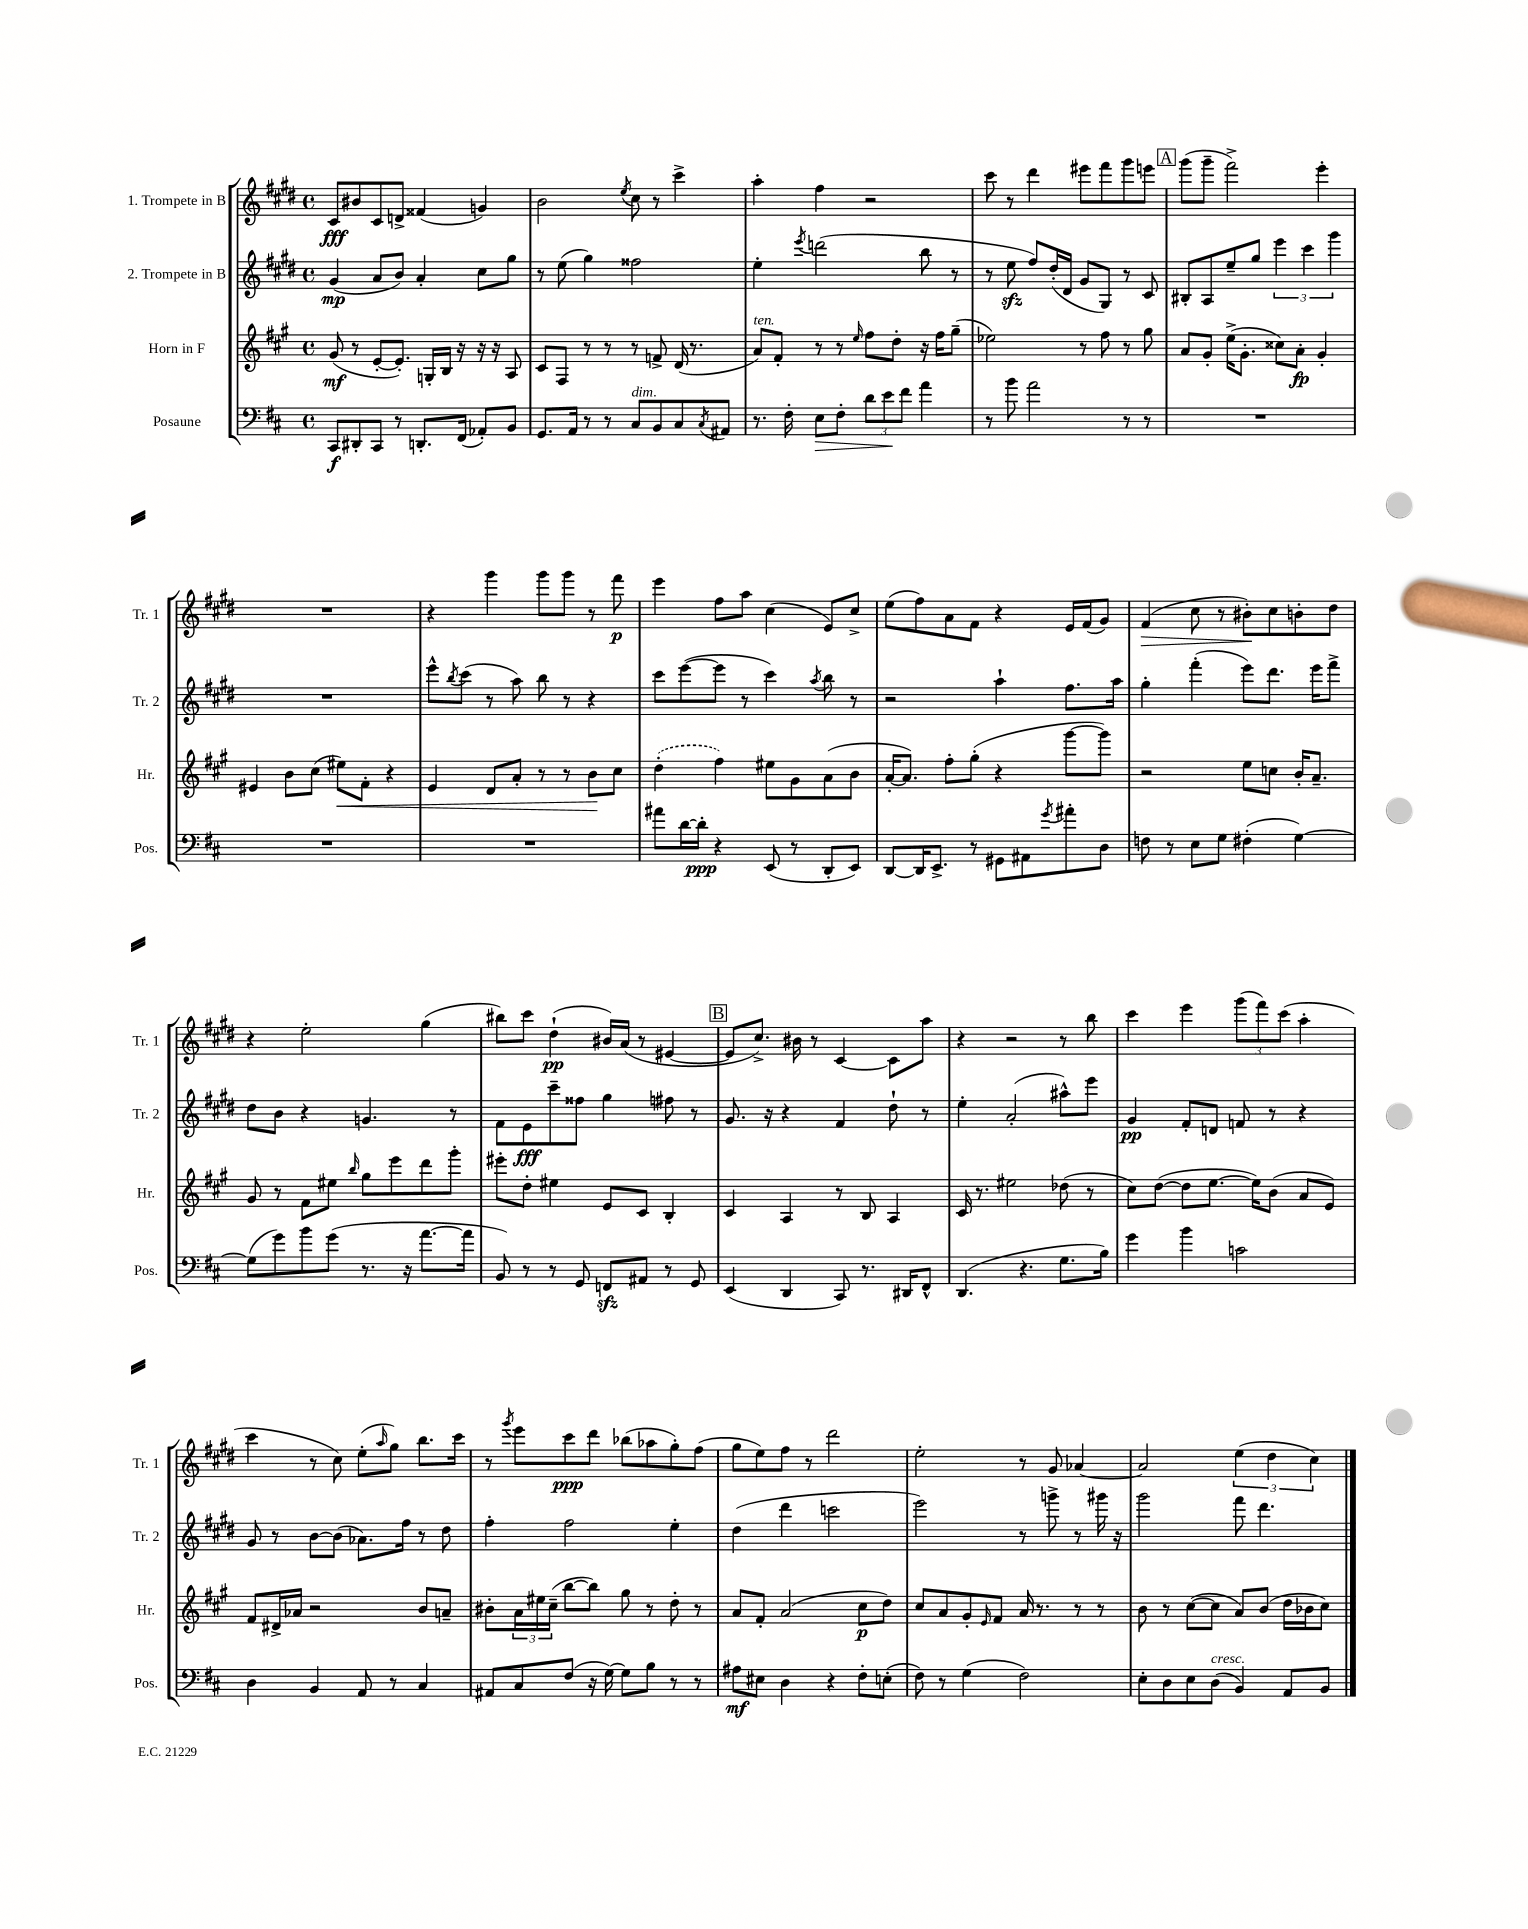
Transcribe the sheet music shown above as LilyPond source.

<<
\new StaffGroup <<
\new Staff = "s0" \with { instrumentName = "1. Trompete in B" shortInstrumentName = "Tr. 1" } {
    \clef treble \key e \major \defaultTimeSignature \time 4/4
    cis'8\fff bis'8 cis'8 d'8-> fisis'4( g'4) |
    b'2 \acciaccatura { e''8 } cis''8 r8 cis'''4-> |
    a''4-. fis''4 r2 |
    cis'''8 r8 dis'''4 eis'''8 fis'''8 gis'''8 e'''8 |
    \mark \markup { \box "A" } gis'''8( gis'''8-- fis'''2->) e'''4-. |
    R1 |
    r4 gis'''4 gis'''8 gis'''8 r8 fis'''8\p |
    e'''4 fis''8 a''8 cis''4( e'8) cis''8-> |
    e''8( fis''8) a'8 fis'8 r4 e'16 fis'16( gis'8) |
    fis'4\>( cis''8 r8 bis'8-.\!) cis''8 b'8-. dis''8 |
    r4 e''2-. gis''4( |
    bis''8) cis'''8 dis''4-!\pp( bis'16) a'16( r8 eis'4~ |
    \mark \markup { \box "B" } eis'8 cis''8.->) bis'16 r8 cis'4~ cis'8 a''8 |
    r4 r2 r8 b''8 |
    cis'''4 e'''4 \tuplet 3/2 { gis'''8( fis'''8) cis'''8( } a''4-. |
    cis'''4 r8 cis''8) e''8-.( \grace { a''16 } gis''8) b''8. cis'''16 |
    r8 \acciaccatura { gis'''8 } e'''8 cis'''8\ppp dis'''8 bes''8( aes''8 gis''8-.) fis''8( |
    gis''8 e''8) fis''8 r8 dis'''2 |
    e''2-. r8 gis'8 aes'4~ |
    aes'2 \tuplet 3/2 { e''4( dis''4 cis''4) } \bar "|." |
}
\new Staff = "s1" \with { instrumentName = "2. Trompete in B" shortInstrumentName = "Tr. 2" } {
    \clef treble \key e \major \defaultTimeSignature \time 4/4
    gis'4\mp( a'8 b'8) a'4-. cis''8 gis''8 |
    r8 e''8( gis''4) fisis''2 |
    e''4-. \acciaccatura { e'''8 } d'''2( b''8 r8 |
    r8 e''8\sfz fis''8) dis''16-.( dis'16 gis'8 gis8) r8 cis'8 |
    \mark \markup { \box "A" } bis8-. a8 e''8-- gis''8 \tuplet 3/2 { e'''4 cis'''4 gis'''4 } |
    R1 |
    e'''8-^ \acciaccatura { b''8 } cis'''8( r8 a''8) b''8 r8 r4 |
    cis'''8 e'''8~( e'''8 r8 cis'''4) \acciaccatura { a''8 } b''8 r8 |
    r2 a''4-! fis''8. a''16 |
    gis''4-. fis'''4-.( e'''8) dis'''8. e'''16 fis'''8-> |
    dis''8 b'8 r4 g'4. r8 |
    fis'8 e'8\fff cis'''8-- fisis''8 gis''4 fis''8 r8 |
    \mark \markup { \box "B" } gis'8. r16 r4 fis'4 dis''8-! r8 |
    e''4-. a'2-.( ais''8-^) e'''8 |
    gis'4\pp fis'8-. d'8 f'8 r8 r4 |
    gis'8 r8 b'8~ b'8( aes'8.) fis''16 r8 dis''8 |
    fis''4-. fis''2 e''4-. |
    dis''4( dis'''4 c'''2 |
    e'''2) r8 g'''8-> r8 gis'''16 r16 |
    gis'''2 fis'''8 dis'''4. \bar "|." |
}
\new Staff = "s2" \with { instrumentName = "Horn in F" shortInstrumentName = "Hr." } {
    \clef treble \key a \major \defaultTimeSignature \time 4/4
    gis'8\mf( r8 e'8~-. e'8.-.) g16-. b16 r16 r16 r16 a8 |
    cis'8 fis8 r8 r8 r8 f'8-> d'16( r8. |
    a'8^\markup { \italic "ten." }) fis'8-. r8 r8 \grace { e''16 } fis''8 d''8-. r16 fis''16 gis''8--( |
    ees''2) r8 fis''8 r8 gis''8 |
    \mark \markup { \box "A" } a'8 gis'8-. e''16->( gis'8.-. cisis''8) a'8-.\fp gis'4-. |
    eis'4 b'8 cis''8( eis''8\<) fis'8-. r4 |
    e'4 d'8 a'8-. r8 r8 b'8\! cis''8 |
    \once \slurDashed d''4-.( fis''4) eis''8 gis'8 a'8( b'8 |
    a'16~-. a'8.) fis''8-. gis''8-.( r4 gis'''8~ gis'''8) |
    r2 e''8 c''8 b'16-. a'8.-- |
    gis'8 r8 fis'8 eis''8 \grace { b''16 } gis''8 e'''8 d'''8 gis'''8-. |
    eis'''8-. d''8-. eis''4 e'8 cis'8 b4-. |
    \mark \markup { \box "B" } cis'4 a4 r8 b8 a4 |
    cis'16 r8. eis''2 des''8( r8 |
    cis''8) d''8~( d''8 e''8.~ e''16) b'8( a'8 e'8) |
    fis'8 dis'16-> aes'16 r2 b'8 a'8-- |
    bis'8-. \tuplet 3/2 { a'16 eis''16 cis''16--( } b''8~ b''8) gis''8 r8 d''8-. r8 |
    a'8 fis'8-. a'2( cis''8\p d''8) |
    cis''8 a'8 gis'8-. \grace { e'16 } fis'8 a'16 r8. r8 r8 |
    b'8 r8 cis''8~( cis''8 a'8) b'8( d''16 bes'16 cis''8) \bar "|." |
}
\new Staff = "s3" \with { instrumentName = "Posaune" shortInstrumentName = "Pos." } {
    \clef bass \key d \major \defaultTimeSignature \time 4/4
    cis,8\f dis,8-. cis,8 r8 d,8.-. fis,16( aes,8-.) b,8 |
    g,8. a,16 r8 r8 cis8^\markup { \italic "dim." } b,8 cis8 \acciaccatura { cis8 } ais,8 |
    r8. fis16-. e8\> fis8-. \tuplet 3/2 { d'8 e'8\! fis'8 } a'4 |
    r8 b'8 a'2 r8 r8 |
    \mark \markup { \box "A" } R1 |
    R1 |
    R1 |
    ais'8 d'16~ d'16-.\ppp r4 e,8( r8 d,8-. e,8) |
    d,8~ d,16 e,8.-> r8 gis,8 ais,8 \acciaccatura { g'8 } ais'8-. d8 |
    f8 r8 e8 g8 fis4-.( g4~) |
    g8( g'8) b'8 g'8( r8. r16 a'8.~ a'16 |
    b,8) r8 r8 g,8 f,8\sfz ais,8 r8 g,8 |
    \mark \markup { \box "B" } e,4( d,4 cis,8) r8. dis,16 fis,8-^ |
    d,4.( r4. g8. b16) |
    g'4 b'4 c'2 |
    d4 b,4 a,8 r8 cis4 |
    ais,8 cis8 fis8( r16 g16~) g8 b8 r8 r8 |
    ais8\mf eis8 d4 r4 fis8-. e8-.( |
    fis8) r8 g4( fis2) |
    e8-. d8 e8 d8^\markup { \italic "cresc." }( b,4) a,8 b,8 \bar "|." |
}
>>
>>
\layout { \context { \Score \remove "Bar_number_engraver" } }
